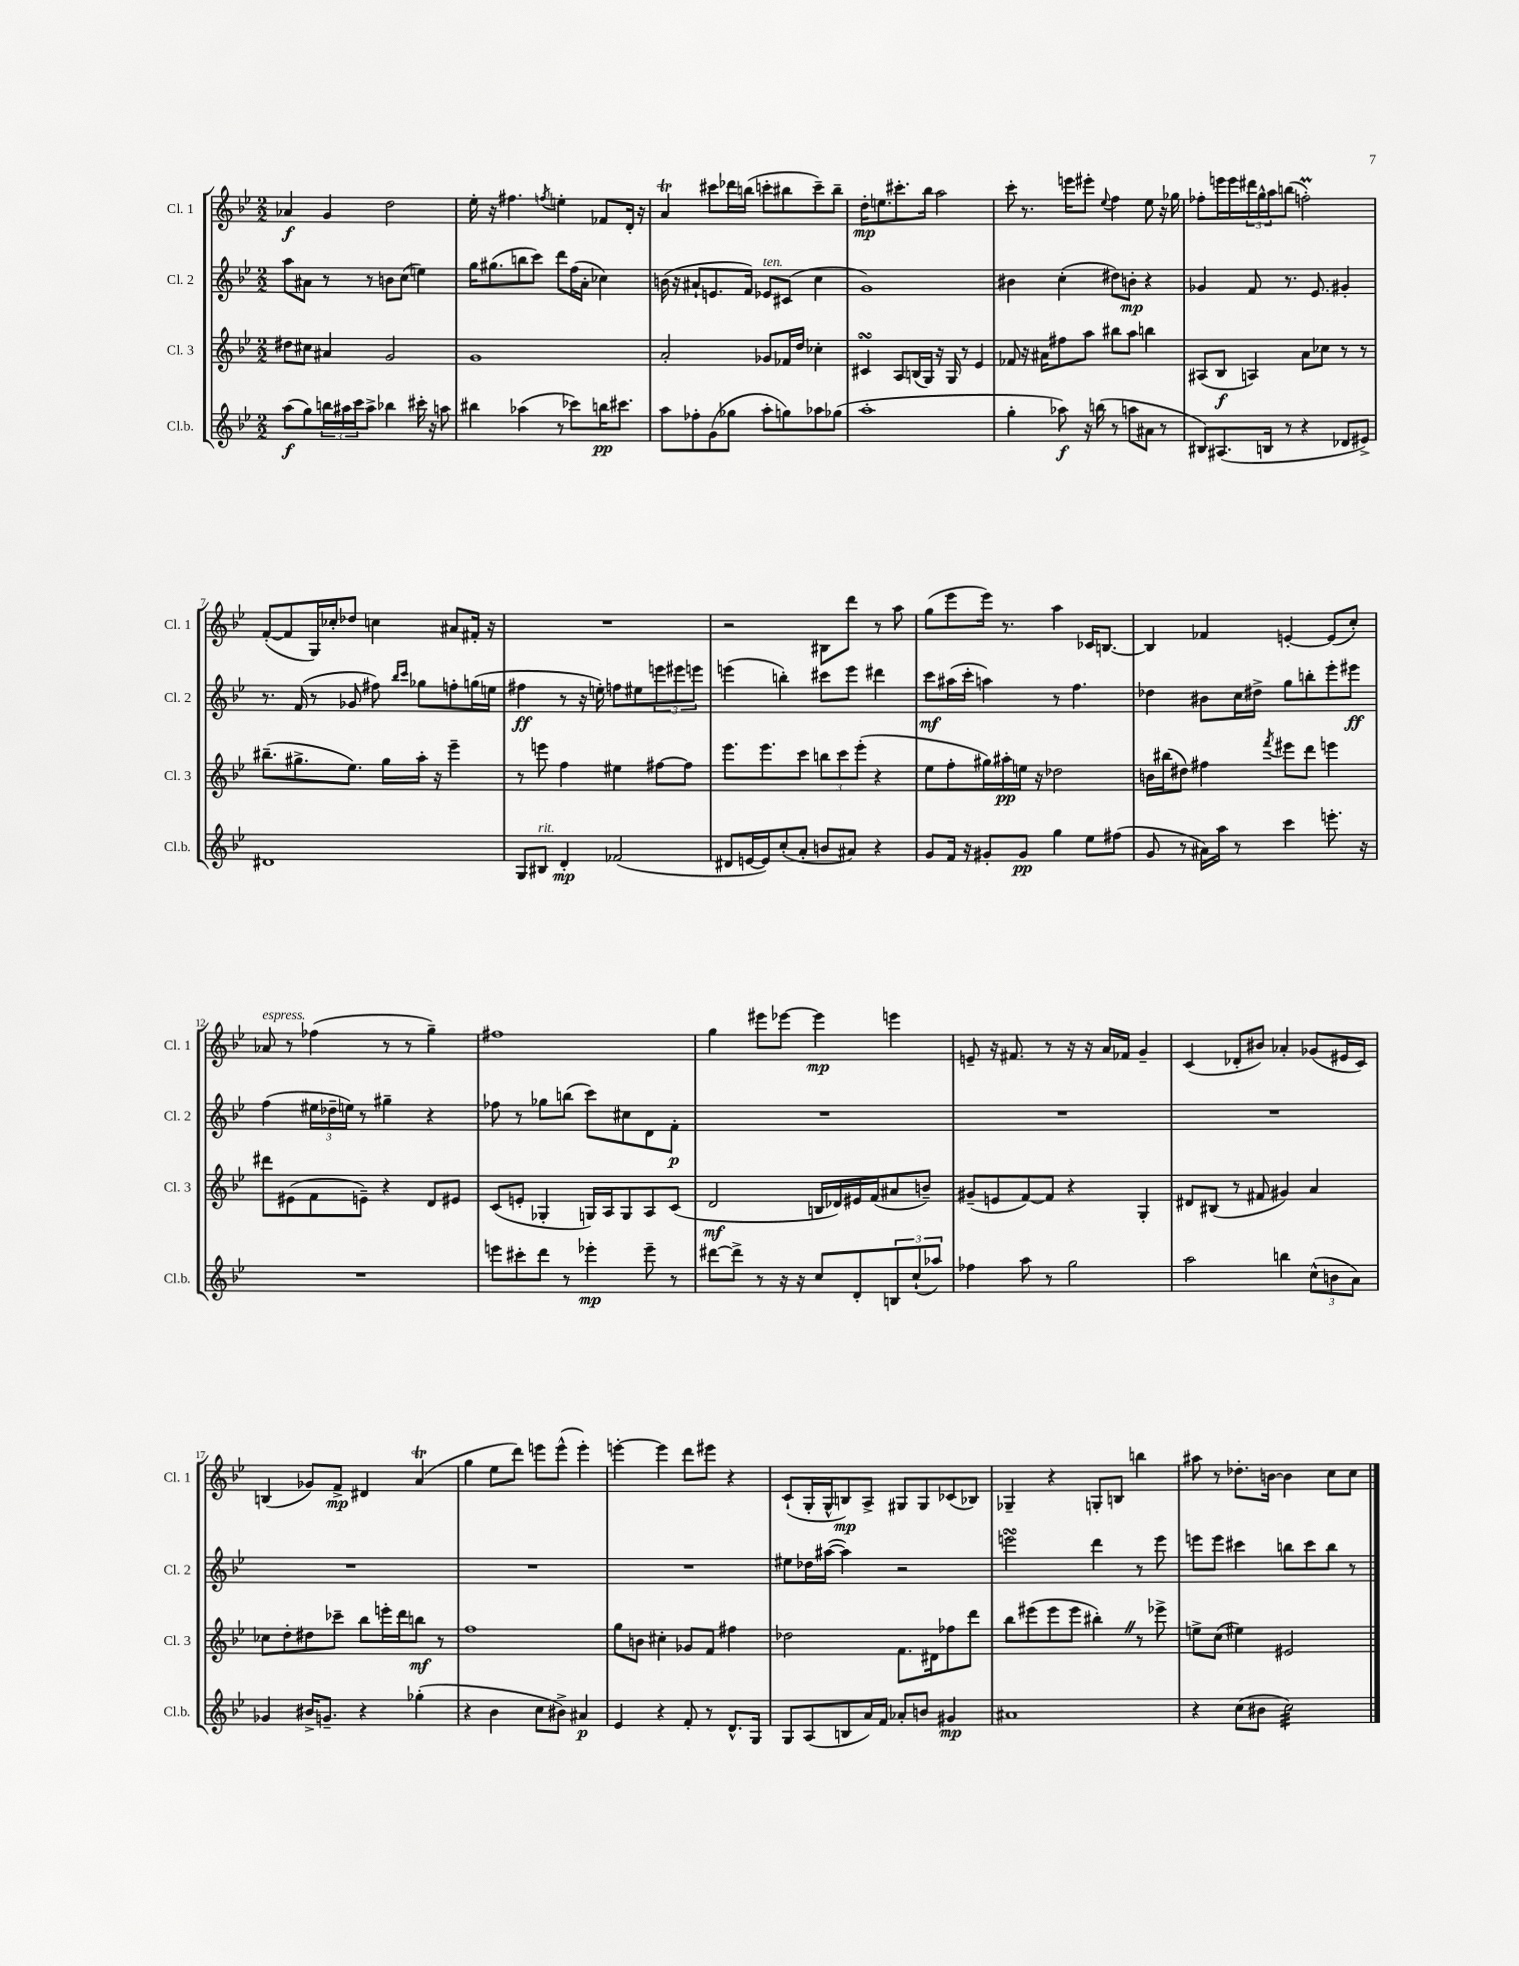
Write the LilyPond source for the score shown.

<<
\new StaffGroup <<
\new Staff = "s0" \with { instrumentName = "Cl. 1" shortInstrumentName = "Cl. 1" } {
    \clef treble \key bes \major \numericTimeSignature \time 2/2
    aes'4\f g'4 d''2 |
    ees''16-. r16 fis''4. \acciaccatura { f''8 } e''4-. fes'8 d'16-. r16 |
    a'4\trill cis'''8 des'''16 b''16( c'''8-. bis''8 c'''8--) bis''8-- |
    d''16-.\mp e''8. cis'''8.-. bes''16 a''2 |
    c'''8-. r8. e'''16 eis'''8-. \appoggiatura { ees''8 } f''4 ees''8 r16 ges''16 |
    fes''8-. e'''16 e'''16 \tuplet 3/2 { dis'''16 g''16-^ a''16 } b''8( f''2-.\prall) |
    f'8~-.( f'8 g16) ces''16-. des''8 c''4 ais'8 fis'16-. r16 |
    R1 |
    r2 bis8 d'''8 r8 a''8 |
    g''8( ees'''8 ees'''16) r8. a''4 ces'16 b8.~ |
    b4 fes'4 e'4~-. e'8( c''8-.) |
    aes'8^\markup { \italic "espress." } r8 fes''4( r8 r8 g''4--) |
    fis''1 |
    g''4 eis'''8 ees'''8~ ees'''4\mp e'''4 |
    e'8-- r16 fis'8. r8 r16 r16 a'16 fes'16 g'4-- |
    c'4( des'8-. bis'8) aes'4-. ges'8( eis'16 c'16) |
    b4( ges'8) f'8->\mp dis'4 a'4\trill( |
    g''4 ees''8 d'''8) e'''8 e'''8-^( e'''4-.) |
    e'''4~-. e'''4 d'''8 eis'''8 r4 |
    c'8-!( g16-. g16-^ b8\mp) a8-> gis8 gis8 ces'8( bes8) |
    ges4-- r4 g8-. b8 b''4 |
    ais''8 r8 des''8.-. b'16~ b'4 c''8 c''8 \bar "|." |
}
\new Staff = "s1" \with { instrumentName = "Cl. 2" shortInstrumentName = "Cl. 2" } {
    \clef treble \key bes \major \numericTimeSignature \time 2/2
    a''8 ais'8 r8 r8 b'8 c''8( e''4) |
    g''16 gis''8.( b''8 c'''8) d'''8 f''16( a'16-. ces''4) |
    b'16( r16 ais'8-! e'8. f'16) ees'8^\markup { \italic "ten." } cis'8( c''4 |
    g'1) |
    bis'4 c''4-.( dis''8) b'8-.\mp r4 |
    ges'4 f'8 r8. ees'8. gis'4-. |
    r8. f'16( r8 ges'8 fis''8) \grace { bes''16 c'''16 } ges''8 f''8-. g''16( e''16 |
    fis''4\ff r8 r16 e''16-.) f''8 eis''8 \tuplet 3/2 { e'''8 eis'''8 e'''8 } |
    e'''4( b''4-.) cis'''8 e'''8 dis'''4 |
    c'''8\mf ais''16( c'''16-. a''4) r8 f''4. |
    des''4 bis'8 c''16 dis''16-> g''8 b''8-. ees'''8-. eis'''8\ff |
    f''4( \tuplet 3/2 { eis''16 des''16-- e''16) } r8 gis''4-- r4 |
    fes''8 r8 ges''8 b''8( c'''8) cis''8 d'8 f'8-.\p |
    R1 |
    R1 |
    R1 |
    R1 |
    R1 |
    R1 |
    eis''8 des''16 ais''16~( ais''4) r2 |
    e'''2\turn d'''4 r8 e'''8 |
    e'''8 e'''8 cis'''4 b''8 cis'''8 b''8 r8 \bar "|." |
}
\new Staff = "s2" \with { instrumentName = "Cl. 3" shortInstrumentName = "Cl. 3" } {
    \clef treble \key bes \major \numericTimeSignature \time 2/2
    dis''8 cis''8 ais'4 g'2 |
    g'1 |
    a'2-. ges'8 fes'16 d''16 ces''4-. |
    cis'4\turn a8 b16( g16) r16 g16 r8 ees'4 |
    fes'8 r16 ais'16 fis''8 a''8 bis''8 a''8 b''4 |
    ais8( bes8\f a4) a'8 ces''8 r8 r8 |
    bis''8.--( gis''8.-> ees''8.) gis''16 a''16-. r16 ees'''4-- |
    r8 e'''8 f''4 eis''4 fis''8~ fis''8 |
    ees'''8. ees'''8. c'''8 \tuplet 3/2 { b''8 c'''8 ees'''8-.( } r4 |
    ees''8 f''8-. gis''16) ais''16-.\pp e''16 r16 des''2 |
    b'16 bis''16( dis''8) fis''4 \acciaccatura { f'''8 } eis'''8 d'''8 e'''4 |
    dis'''8 eis'8( f'8 e'8--) r4 d'8 eis'8 |
    c'8( e'8-. ges4-. g16) a16 g8 a8 c'8( |
    d'2\mf b16 des'16) eis'16 f'16( ais'8 b'8--) |
    gis'8--( e'8 f'8~) f'8 r4 g4-. |
    dis'8 bis8( r8 fis'8 gis'4) a'4 |
    ces''8 d''8-. dis''8 ces'''8-- bes''8 e'''16-. d'''16 b''8\mf r8 |
    f''1 |
    g''8 b'8 cis''4-. ges'8 f'8 fis''4 |
    des''2 f'8. dis'16 fes''8 d'''8 |
    bes''8 eis'''8( eis'''8 eis'''8 bis''4-.) \once \override BreathingSign.text = \markup { \musicglyph "scripts.caesura.straight" } \breathe r8 ees'''8-> |
    e''8-> c''8( eis''4) eis'2 \bar "|." |
}
\new Staff = "s3" \with { instrumentName = "Cl.b." shortInstrumentName = "Cl.b." } {
    \clef treble \key bes \major \numericTimeSignature \time 2/2
    a''8\f( g''8) \tuplet 3/2 { b''16 ais''16 c'''16 } ais''8-> bes''4 cis'''16-. r16 a''8 |
    bis''4 aes''4( r8 ces'''8) b''16\pp cis'''8. |
    a''8 fes''8-. g'8( ges''8 a''8-. g''8) aes''8 ges''8( |
    a''1-. |
    g''4-. aes''8\f) r16 b''16( r8 a''8 ais'8 r8 |
    bis8) ais8.( b16 r8 r4 des'8 eis'8->) |
    dis'1 |
    g8 bis8^\markup { \italic "rit." } d'4-.\mp fes'2( |
    dis'8 e'16~ e'16) c''8-.( a'8-. b'8 ais'8) r4 |
    g'8 f'16 r16 gis'8-. gis'8\pp g''4 ees''8 fis''8( |
    g'8 r8 ais'16) a''16 r8 c'''4 e'''8.-. r16 |
    R1 |
    e'''8 cis'''8-. d'''8 r8 ees'''4-.\mp ees'''8-- r8 |
    dis'''8~ dis'''8-> r8 r16 r16 c''8 d'8-. \tuplet 3/2 { b8 c''8-!( aes''8) } |
    fes''4 a''8 r8 g''2 |
    a''2 b''4 \tuplet 3/2 { c''8-^( b'8 a'8) } |
    ges'4 bis'16-> g'8.-- r4 ges''4-.( |
    r4 bes'4 c''8 bis'8->) ais'4\p |
    ees'4 r4 f'8-. r8 d'8.-^ g16 |
    g8 a8( b8 a'16) f'16 aes'8-. b'8 gis'4\mp |
    ais'1 |
    r4 c''8( bis'8 c''2:32) \bar "|." |
}
>>
>>
